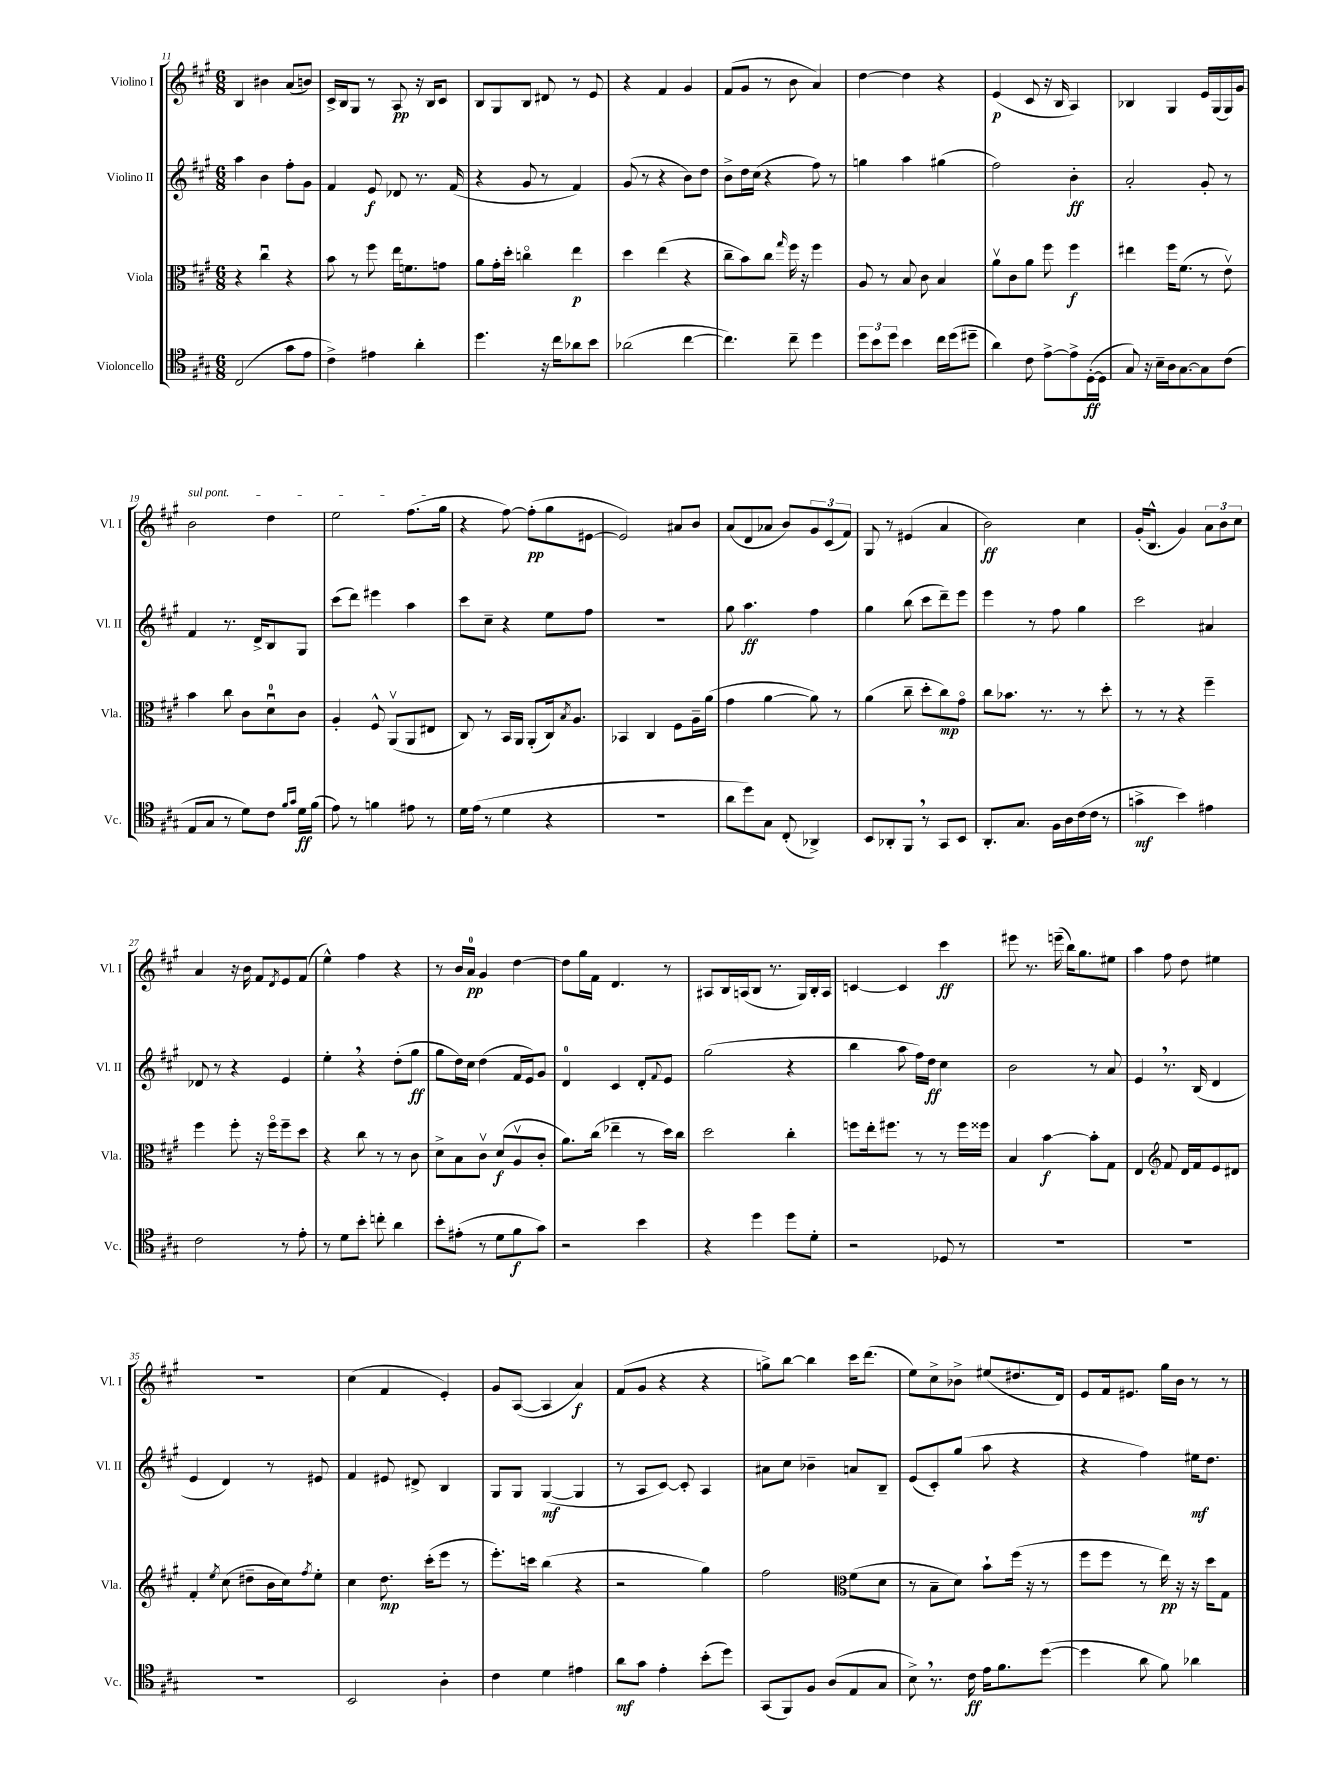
<<
\new StaffGroup <<
\new Staff = "s0" \with { instrumentName = "Violino I" shortInstrumentName = "Vl. I" } {
    \clef treble \key a \major \numericTimeSignature \time 6/8
    b4 bis'4 a'8( b'8) |
    cis'16-> b16 gis8 r8 a8\pp r16 b16 cis'8 |
    b8 gis8 b8 dis'8 r8 e'8 |
    r4 fis'4 gis'4 |
    fis'8( gis'8 r8 b'8 a'4) |
    d''4~ d''4 r4 |
    e'4\p( cis'8 r16 b16 a4) |
    bes4 gis4 e'16 gis16( gis16) gis'16 |
    \once \override TextSpanner.bound-details.left.text = \markup { \italic "sul pont." } b'2\startTextSpan d''4 |
    e''2 fis''8.( gis''16\stopTextSpan |
    r4 fis''8~) fis''8-.\pp( gis''8 eis'8~ |
    eis'2) ais'8 b'8 |
    a'8( d'8 aes'8 b'8) \tuplet 3/2 { gis'8 cis'8( fis'8) } |
    gis8 r8 eis'4( a'4 |
    b'2\ff) cis''4 |
    gis'16-.( b8.-^ gis'4) \tuplet 3/2 { a'8 b'8 cis''8 } |
    a'4 r16 b'16 fis'8 \acciaccatura { d'8 } e'8 fis'8( |
    e''4-^) fis''4 r4 |
    r8 b'16 a'16-0\pp gis'4 d''4~ |
    d''8 gis''16 fis'16 d'4. r8 |
    ais8 b16 a16( b8 r8. gis16) b16-. a16 |
    c'4~ c'4 cis'''4\ff |
    eis'''8 r8. e'''16--( b''16) gis''8. eis''8 |
    a''4 fis''8 d''8 eis''4 |
    R2. |
    cis''4( fis'4 e'4-.) |
    gis'8 a8~( a4 a'4\f) |
    fis'8( gis'8 r4 r4 |
    g''8->) b''8~ b''4 cis'''16 d'''8.( |
    e''8) cis''8-> bes'8-> eis''8( dis''8. d'16) |
    e'8 fis'16 eis'8. gis''16 b'16 r8 r8 \bar "|." |
}
\new Staff = "s1" \with { instrumentName = "Violino II" shortInstrumentName = "Vl. II" } {
    \clef treble \key a \major \numericTimeSignature \time 6/8
    a''4 b'4 fis''8-. gis'8 |
    fis'4 e'8\f des'8 r8. fis'16( |
    r4 gis'8 r8 fis'4) |
    gis'8( r8 r4 b'8) d''8 |
    b'8-> d''16 cis''16( r4 fis''8) r8 |
    g''4 a''4 gis''4( |
    fis''2) b'4-.\ff |
    a'2-. gis'8-. r8 |
    fis'4 r8. d'16-> b8 gis8 |
    cis'''8( d'''8) eis'''4 a''4 |
    cis'''8 cis''8-- r4 e''8 fis''8 |
    R2. |
    gis''8 a''4.\ff fis''4 |
    gis''4 b''8( cis'''8 d'''8--) e'''8 |
    e'''4 r8 fis''8 gis''4 |
    cis'''2 ais'4 |
    des'8 r8 r4 e'4 |
    e''4-. \breathe r4 d''8-.( gis''8\ff |
    gis''8 d''16) cis''16 d''4( fis'16 e'16) gis'8 |
    d'4-0 cis'4 d'8-. \appoggiatura { fis'8 } e'8 |
    gis''2( r4 |
    b''4 a''8 fis''16) d''16\ff cis''4 |
    b'2 r8 a'8 |
    e'4 \breathe r8. b16( d'4 |
    e'4 d'4) r8 eis'8 |
    fis'4 eis'8 dis'8-> b4 |
    gis8 gis8 gis4~\mf( gis4 |
    r8 a8 cis'8~) cis'8-. a4 |
    ais'8 cis''8 bes'4-- a'8 b8-- |
    e'8( cis'8-.) gis''8( a''8 r4 |
    r4 fis''4) eis''16\mf d''8. \bar "|." |
}
\new Staff = "s2" \with { instrumentName = "Viola" shortInstrumentName = "Vla." } {
    \clef alto \key a \major \numericTimeSignature \time 6/8
    r4 cis''4\downbow r4 |
    b'8 r8 fis''8 e''16 f'8. g'8 |
    a'8 gis'16-. d''16-. c''4\flageolet e''4\p |
    d''4 e''4( r4 |
    cis''8-- b'8) cis''8 \grace { gis''16 } fis''16 r16 fis''4 |
    a8 r8 b8 cis'8 b4 |
    a'8\upbow cis'8 a'8 fis''8 fis''4\f |
    eis''4 fis''16 fis'8.( r8 e'8\upbow) |
    b'4 cis''8 cis'8 d'8-0\downbow cis'8 |
    a4-. fis8-^ a,8\upbow( a,8 eis8 |
    cis8) r8 b,16 a,16 a,8-.( cis16) \acciaccatura { b8 } a8. |
    bes,4 cis4 fis8 a16-- a'16( |
    gis'4 a'4~ a'8) r8 |
    a'4( cis''8-- d''8-. cis''8\mp) gis'8\flageolet |
    cis''8 bes'8. r8. r8 d''8-. |
    r8 r8 r4 fis''4-- |
    fis''4 fis''8-. r16 fis''16\flageolet fis''8-- d''8 |
    r4 cis''8 r8 r8 cis'8 |
    d'8-> b8 cis'8\upbow d'8\f( a8\upbow cis'8-. |
    a'8.) cis''16( ees''4-- r8 d''16) cis''16 |
    d''2 cis''4-. |
    f''8 e''16-. fis''8. r8 r8 fis''16 fisis''16 |
    b4 b'4~\f b'8-. gis8 |
    e4 \clef treble fis'8 d'16 fis'16 e'8 dis'8 |
    fis'4-. \acciaccatura { e''8 } cis''8( dis''8-- b'16 cis''16) \acciaccatura { fis''8 } e''8-. |
    cis''4 d''8.\mp cis'''16-.( e'''8 r8 |
    e'''8.-.) c'''16 b''4( r4 |
    r2 gis''4) |
    fis''2 \clef alto fis'8( d'8 |
    r8 b8-- d'8) b'8-! fis''16( r16 r8 |
    fis''8 fis''8 r8 e''16\pp) r16 r16 d''16 gis8 \bar "|." |
}
\new Staff = "s3" \with { instrumentName = "Violoncello" shortInstrumentName = "Vc." } {
    \clef tenor \key a \major \numericTimeSignature \time 6/8
    cis2( gis'8 e'8 |
    cis'4->) eis'4 a'4-. |
    d''4. r16 cis''16 aes'8 b'8 |
    aes'2( cis''4~ |
    cis''4.) cis''8-- d''4 |
    \tuplet 3/2 { d''8 b'8 d''8 } b'4 cis''16 d''16( dis''8-- |
    a'4) cis'8 e'8~-> e'8-> d16~-.\ff( d16 |
    gis8) r16 b16-- a16 gis8.~ gis8 cis'8( |
    e8 gis8 r8 d'8) cis'8 \grace { fis'16 gis'16 } d'16\ff fis'16( |
    e'8) r8 f'4 eis'8 r8 |
    d'16 e'16( r8 d'4 r4 |
    R2. |
    a'8 d''8) gis8 cis8-.( aes,4->) |
    b,8 aes,8-. fis,8 \breathe r8 gis,8 b,8 |
    a,8.-. gis8. fis16 a16 cis'16( cis'16 r8 |
    g'4->\mf b'4) eis'4 |
    cis'2 r8 e'8-. |
    r8 d'8 b'8-. c''8-. a'4 |
    b'8-. eis'8-.( r8 d'8 fis'8\f gis'8) |
    r2 b'4 |
    r4 d''4 d''8 d'8-. |
    r2 des8 r8 |
    R2. |
    R2. |
    R2. |
    b,2 a4-. |
    cis'4 d'4 eis'4 |
    a'8\mf gis'8 e'4-. b'8-.( d''8) |
    gis,8( fis,8) fis8 a8( e8 gis8 |
    b8->) \breathe r8. cis'16\ff e'16 fis'8. d''8~( |
    d''4 a'8 fis'8) aes'4 \bar "|." |
}
>>
>>
\layout { \context { \Score currentBarNumber = #11 } }
